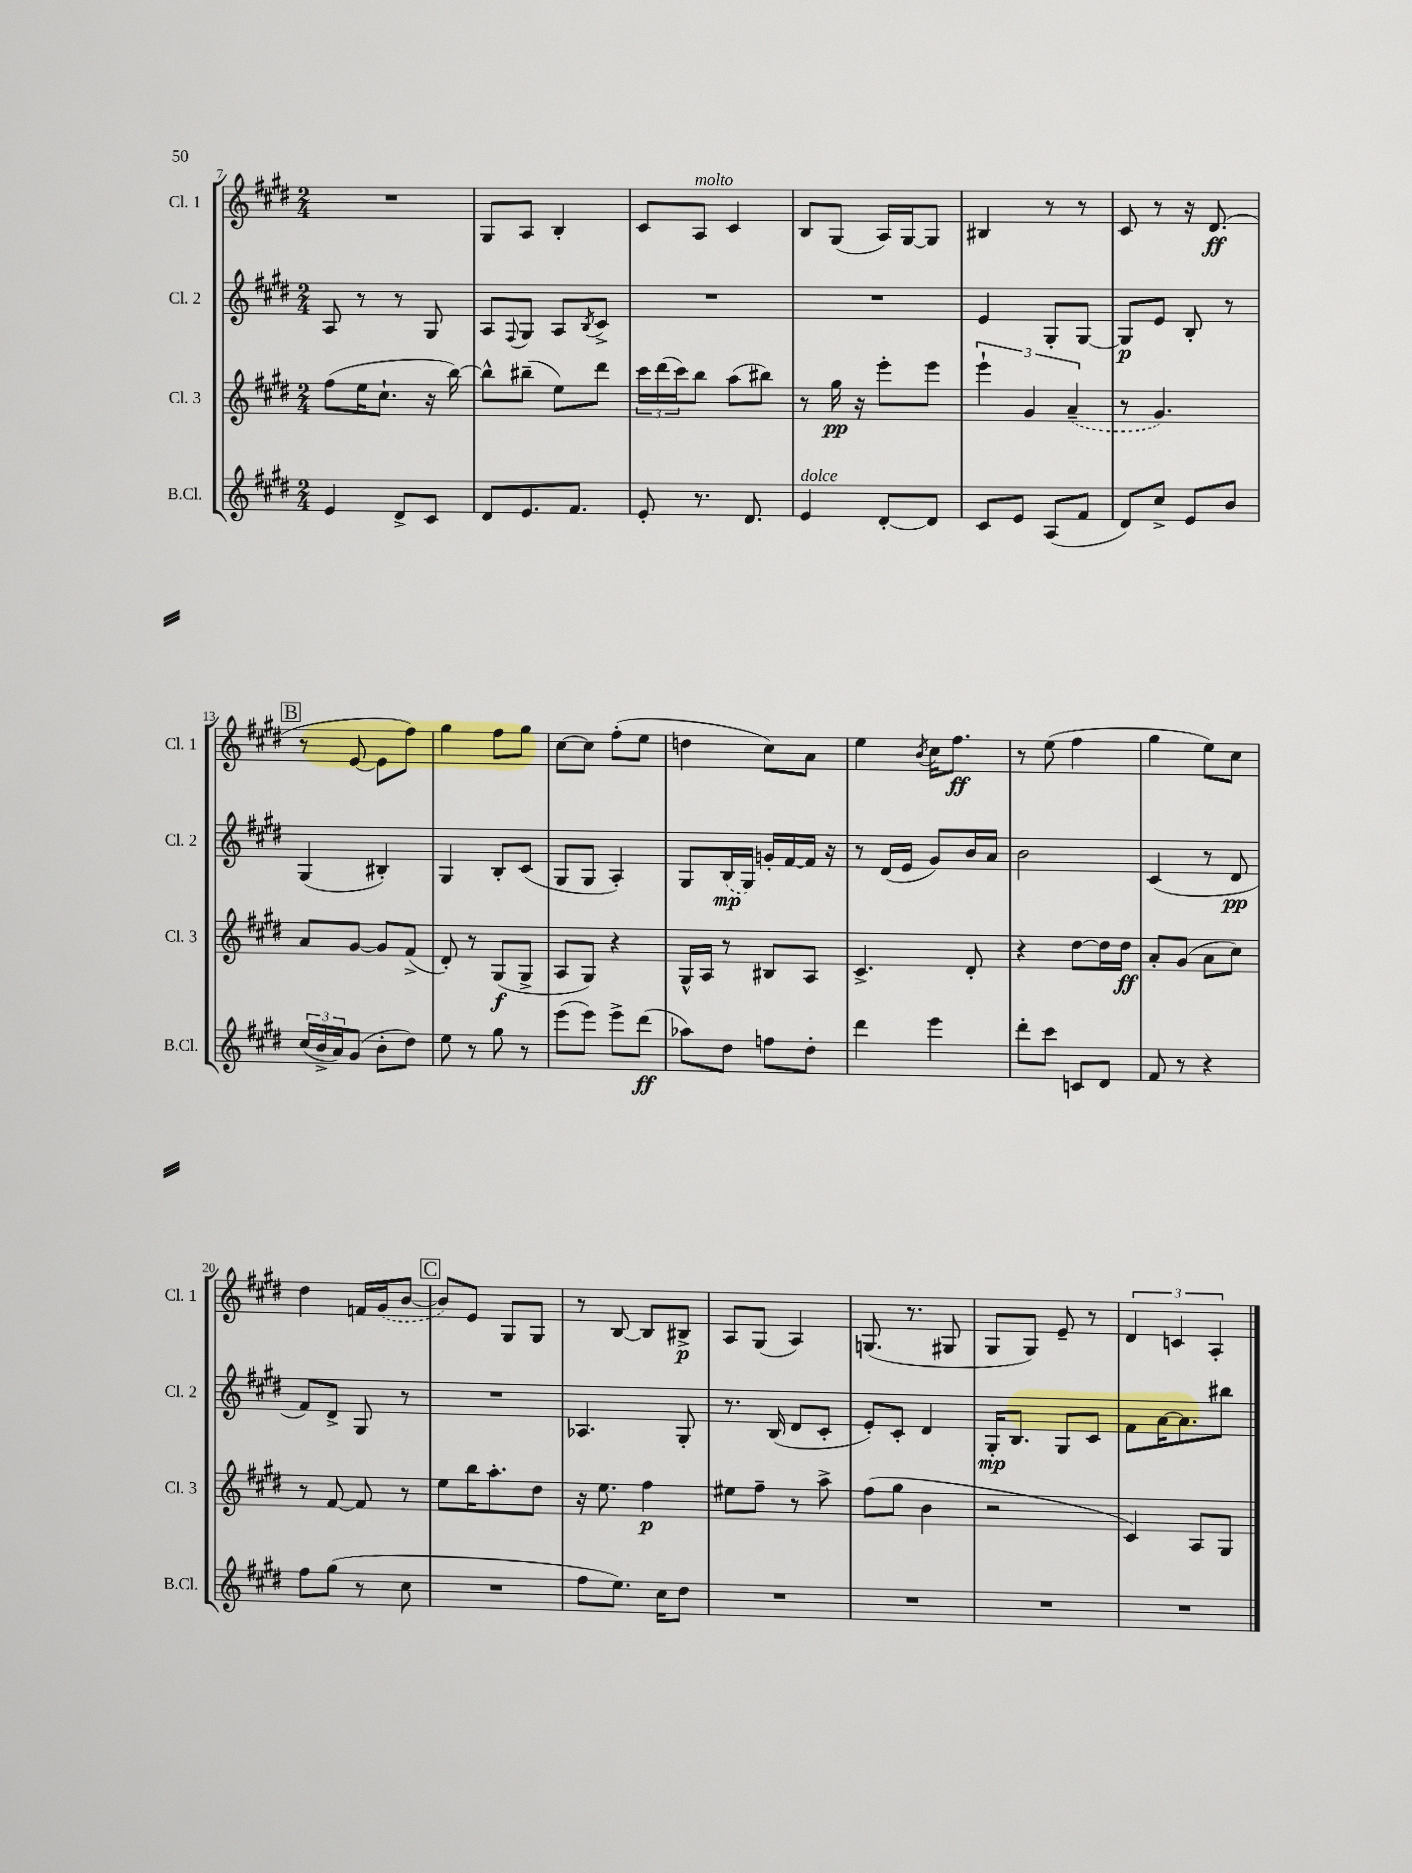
<<
\new StaffGroup <<
\new Staff = "s0" \with { instrumentName = "Cl. 1" shortInstrumentName = "Cl. 1" } {
    \clef treble \key e \major \numericTimeSignature \time 2/4
    R2 |
    gis8 a8 b4-. |
    cis'8 a8^\markup { \italic "molto" } cis'4 |
    b8 gis8( a16) gis16~ gis8 |
    bis4 r8 r8 |
    cis'8 r8 r16 dis'8.\ff( |
    \mark \markup { \box "B" } r8 e'8~ e'8 fis''8) |
    gis''4 fis''8 gis''8 |
    cis''8~ cis''8 fis''8-.( e''8 |
    d''4 cis''8) a'8 |
    e''4 \acciaccatura { b'8 } cis''16 fis''8.\ff |
    r8 e''8( fis''4 |
    gis''4 e''8) cis''8 |
    dis''4 f'16 \once \slurDashed gis'16( b'8~ |
    \mark \markup { \box "C" } b'8) e'8 gis8 gis8 |
    r8 b8~ b8 bis8->\p |
    a8 gis8( a4) |
    g8.( r8. gis8 |
    gis8 gis8) e'8-- r8 |
    \tuplet 3/2 { dis'4 c'4 a4-. } \bar "|." |
}
\new Staff = "s1" \with { instrumentName = "Cl. 2" shortInstrumentName = "Cl. 2" } {
    \clef treble \key e \major \numericTimeSignature \time 2/4
    a8 r8 r8 gis8 |
    a8 \appoggiatura { fis8 } gis8 a8 \acciaccatura { b8 } cis'8-> |
    R2 |
    R2 |
    e'4 gis8-. gis8~ |
    gis8\p e'8 b8-. r8 |
    \mark \markup { \box "B" } gis4( bis4-.) |
    gis4 b8-. cis'8( |
    gis8 gis8 a4-.) |
    gis8 \once \slurDashed b16\mp( gis16) g'16-. fis'16~ fis'16 r16 |
    r8 dis'16( e'16 gis'8) b'16 a'16 |
    b'2 |
    cis'4( r8 dis'8\pp |
    fis'8) dis'8-> gis8 r8 |
    \mark \markup { \box "C" } R2 |
    aes4. gis8-. |
    r8. b16( dis'8 cis'8-. |
    e'8-.) cis'8-. dis'4 |
    gis16-.\mp b8. gis8 cis'8 |
    fis'8 a'16~ a'8. bis''8 \bar "|." |
}
\new Staff = "s2" \with { instrumentName = "Cl. 3" shortInstrumentName = "Cl. 3" } {
    \clef treble \key e \major \numericTimeSignature \time 2/4
    fis''8( e''16 cis''8.-! r16 b''16~) |
    b''8-^ bis''8--( e''8) dis'''8 |
    \tuplet 3/2 { cis'''16 dis'''16( cis'''16) } b''8 a''8( bis''8) |
    r8 gis''16\pp r16 e'''8-. e'''8 |
    \tuplet 3/2 { e'''4-! gis'4 \once \slurDashed a'4--( } |
    r8 gis'4.) |
    \mark \markup { \box "B" } a'8 gis'8~ gis'8 fis'8->( |
    dis'8-.) r8 gis8\f( gis8-> |
    a8 gis8) r4 |
    gis16-^ a16 r8 bis8 a8 |
    cis'4.-> dis'8-. |
    r4 dis''8~ dis''16 dis''16\ff |
    a'8-. gis'8( a'8 cis''8) |
    r8 fis'8~ fis'8 r8 |
    \mark \markup { \box "C" } e''8 b''16 a''8.-. dis''8 |
    r16 e''8. fis''4\p |
    eis''8 fis''8-- r8 a''8-> |
    fis''8( gis''8 b'4 |
    r2 |
    cis'4) a8 gis8 \bar "|." |
}
\new Staff = "s3" \with { instrumentName = "B.Cl." shortInstrumentName = "B.Cl." } {
    \clef treble \key e \major \numericTimeSignature \time 2/4
    e'4 dis'8-> cis'8 |
    dis'8 e'8. fis'8. |
    e'8-. r8. dis'8. |
    e'4^\markup { \italic "dolce" } dis'8~-. dis'8 |
    cis'8 e'8 a8( fis'8 |
    dis'8) cis''8-> e'8 b'8 |
    \mark \markup { \box "B" } \tuplet 3/2 { cis''16( b'16-> a'16) } gis'8( b'8-. dis''8) |
    e''8 r8 gis''8 r8 |
    e'''8( e'''8) e'''8-> dis'''8\ff( |
    aes''8) dis''8 f''8 dis''8-. |
    dis'''4 e'''4 |
    dis'''8-. cis'''8 c'8 dis'8 |
    fis'8 r8 r4 |
    fis''8 gis''8( r8 cis''8 |
    \mark \markup { \box "C" } R2 |
    fis''8 e''8.) cis''16 dis''8 |
    R2 |
    R2 |
    R2 |
    R2 \bar "|." |
}
>>
>>
\layout { \context { \Score currentBarNumber = #7 } }
